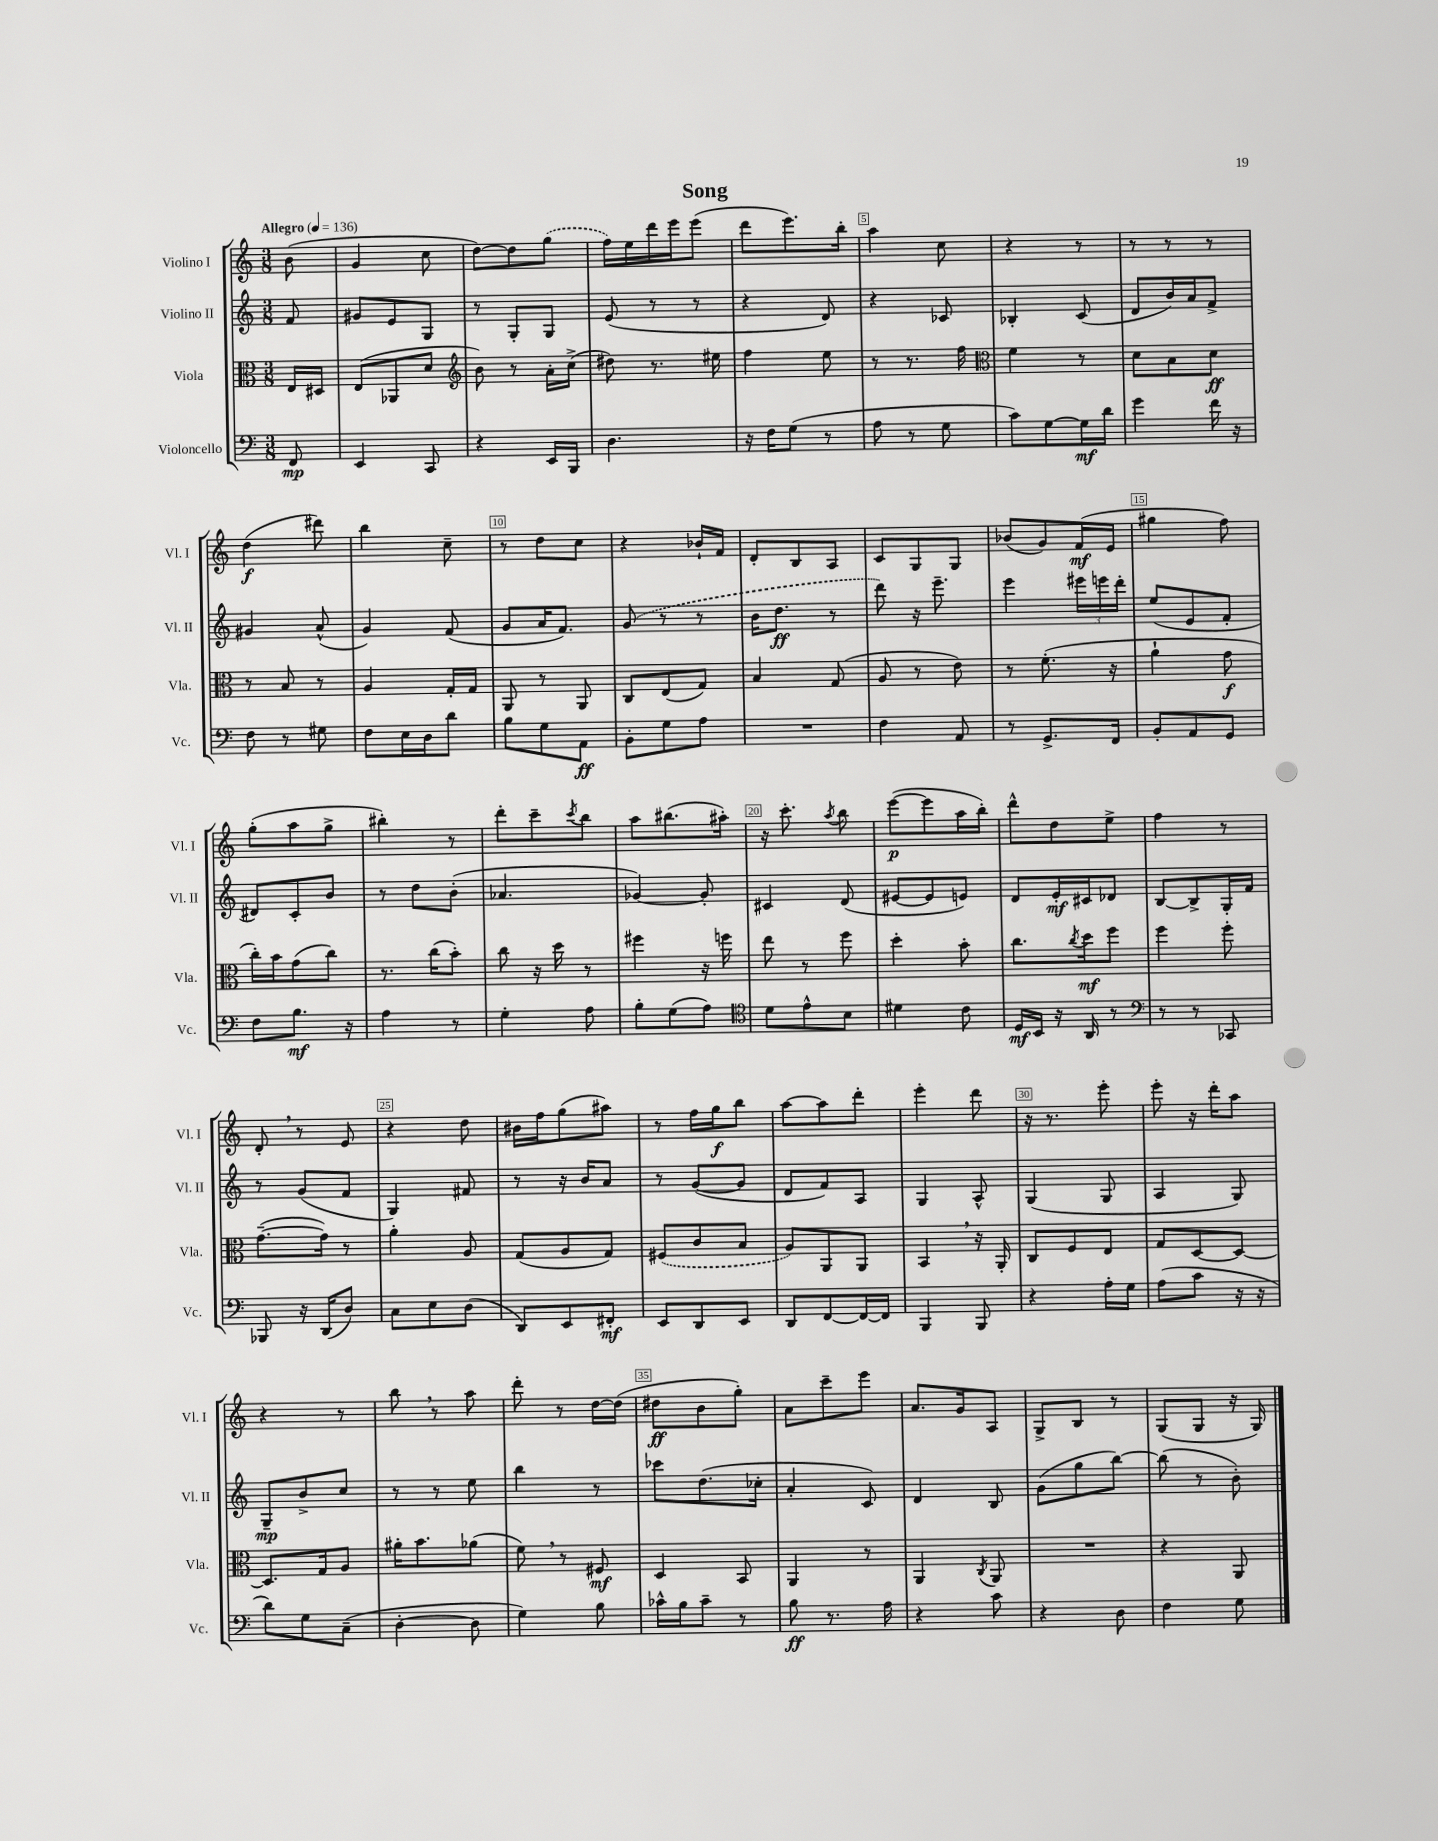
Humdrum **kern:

**kern	**kern	**kern	**kern
*staff4	*staff3	*staff2	*staff1
*clefF4	*clefC3	*clefG2	*clefG2
*k[]	*k[]	*k[]	*k[]
*M3/8	*M3/8	*M3/8	*M3/8
*MM136	*MM136	*MM136	*MM136
8FF	16E	8f	(8b
.	16D#	.	.
=	=	=	=
4EE	(8E	8g#	4g
.	8AA-	8e	.
8CC	8d	8G	8cc
=	=	=	=
*	*clefG2	*	*
4r	8b)	8r	[8dd)
.	8r	8G'	8dd]
16EE	16a'	8G	(8gg
16BBB	(16cc^	.	.
=	=	=	=
4.D	8dd#)	(8e	16ff)
.	.	.	16ee
.	8.r	8r	16ddd
.	.	.	16eee
.	.	8r	(8eee
.	16ee#	.	.
=	=	=	=
16r	4ff	4r	8ddd
16F	.	.	.
(8G	.	.	8.eee)
8r	8ee	8d)	.
.	.	.	16bb'
=	=	=	=
8A	8r	4r	4aa
8r	8.r	.	.
8G	.	8c-	8cc
.	16ff	.	.
=	=	=	=
*	*clefC3	*	*
8c)	4f	4B-'	4r
[8G	.	.	.
16G]	8r	(8c	8r
16d	.	.	.
=	=	=	=
4g	8d	8d	8r
.	8B	16b)	8r
.	.	16a	.
16f	8d	8f^	8r
16r	.	.	.
=	=	=	=
8F	8r	4g#	(4dd
8r	8B	.	.
8G#	8r	(8a^^	8ddd#)
=	=	=	=
8F	4A	4g)	4bb
16E	.	.	.
16D	.	.	.
8d	16G'	(8f	8cc~
.	16G	.	.
=	=	=	=
8B	8AA	8g	8r
8G	8r	16a	8dd
.	.	8.f)	.
8AA	8AA	.	8cc
=	=	=	=
8BB'	8C	(8g	4r
8G	(8E	8r	.
8A	8G)	8r	16b-`
.	.	.	16f
=	=	=	=
4.r	4B	16b	8d'
.	.	8.dd	.
.	.	.	8B
.	(8G	8r	8A
=	=	=	=
4F	8A	8ddd)	8c
.	8r	16r	8G
.	.	8.eee~	.
8AA	8e)	.	8G
=	=	=	=
8r	8r	4eee	(8b-
8.GG^	(8.f'	.	8g)
.	.	24eee#	(16f
.	.	24eee	.
16FF	16r	.	16e
.	.	24ddd'	.
=	=	=	=
8BB'	4a`	(8ee	4gg#
8AA	.	8e	.
8GG	8g	8f'	8ff)
=	=	=	=
8F	16cc')	8d#)	(8gg'
.	16b	.	.
8.B	(8g	8c'	8aa
.	8cc)	8b	8gg^
16r	.	.	.
=	=	=	=
4A	8.r	8r	4bb#')
.	.	8dd	.
.	(16cc	.	.
8r	8b')	(8b'	8r
=	=	=	=
4G'	8cc	4.a-	8ddd'
.	16r	.	8ccc~
.	16dd	.	.
.	.	.	8qccc
8A	8r	.	8bb
=	=	=	=
8B'	4ff#	[4g-)	8aa
(8G	.	.	(8.bb#
8A)	16r	8g-']	.
.	16ff	.	16aa#')
=	=	=	=
*clefC4	*	*	*
8d	8ee	4c#	16r
.	.	.	8.ccc'
8e^^	8r	.	.
.	.	.	8qaa
8B	8ff	(8d	8bb
=	=	=	=
4d#	4dd'	[8e#	([8eee
.	.	8e#]	8eee]
8c	8b'	8e)	16aa
.	.	.	16bb')
=	=	=	=
16D	8.cc	8d	8ddd^^
16BB	.	.	.
16r	.	16e'	8dd
.	8qcc	.	.
16AA	16dd	16c#	.
8r	8ff	8d-	8ee^
=	=	=	=
*clefF4	*	*	*
8r	4ff	[8B	4ff
8r	.	8B^]	.
8CC-	8ff'	16G'	8r
.	.	16f	.
=	=	=	=
8BBB-	([8.g~	8r	8d'
16r	.	(8g	8r
(16DD	16g])	.	.
8D)	8r	8f	8e
=	=	=	=
8C	4a'	4G)	4r
8E	.	.	.
(8D	8A	8f#	8dd
=	=	=	=
8DD)	(8G	8r	16b#
.	.	.	16ff
8EE	8A	16r	(8gg
.	.	16b	.
8FF#'	8G)	8a	8aa#)
=	=	=	=
8EE	(8F#	8r	8r
8DD	8c	([8g	16ff
.	.	.	16gg
8EE	8B	8g]	8bb
=	=	=	=
8DD	8A)	8d	[8aa
[8FF	8AA	8f)	8aa]
16FF_	8AA	8A	8ddd'
16FF]	.	.	.
=	=	=	=
4BBB	4BB	4G	4eee'
8BBB	16r	8A^^	8ddd
.	16AA'	.	.
=	=	=	=
4r	8C	(4G	16r
.	.	.	8.r
.	8F	.	.
16A'	8E	8G	8eee'
16G	.	.	.
=	=	=	=
(8A	8G	4A	8eee'
8c	[8D	.	16r
.	.	.	16ddd'
16r	8D_	8G)	8aa
16r	.	.	.
=	=	=	=
8d)	8.D]	8G~	4r
8G	.	8b^	.
.	16G	.	.
(8C~	8A	8cc	8r
=	=	=	=
[4D'	16a#'	8r	8bb
.	8.b	.	.
.	.	8r	8r
8D]	(8a-	8ee	8aa
=	=	=	=
4G)	8f)	4bb	8ddd'
.	8r	.	8r
8B	8F#	8r	[16dd
.	.	.	(16dd]
=	=	=	=
16c-^^	4D	8ccc-	8dd#
16B	.	.	.
8c-~	.	(8.dd	8b
8r	8BB	.	8gg')
.	.	16cc-'	.
=	=	=	=
8B	4AA	4a'	8a
8.r	.	.	8ccc~
.	8r	8c)	8eee
16A	.	.	.
=	=	=	=
4r	4AA	4d	8.a
.	.	.	16g
.	8qC	.	.
8c	8AA	8B	8A
=	=	=	=
4r	4.r	(8g	8G^
.	.	8gg	8B
8D	.	[8bb)	8r
=	=	=	=
4F	4r	(8bb]	(8G
.	.	8r	8G
8G	8AA	8b')	16r
.	.	.	16G)
==	==	==	==
*-	*-	*-	*-
